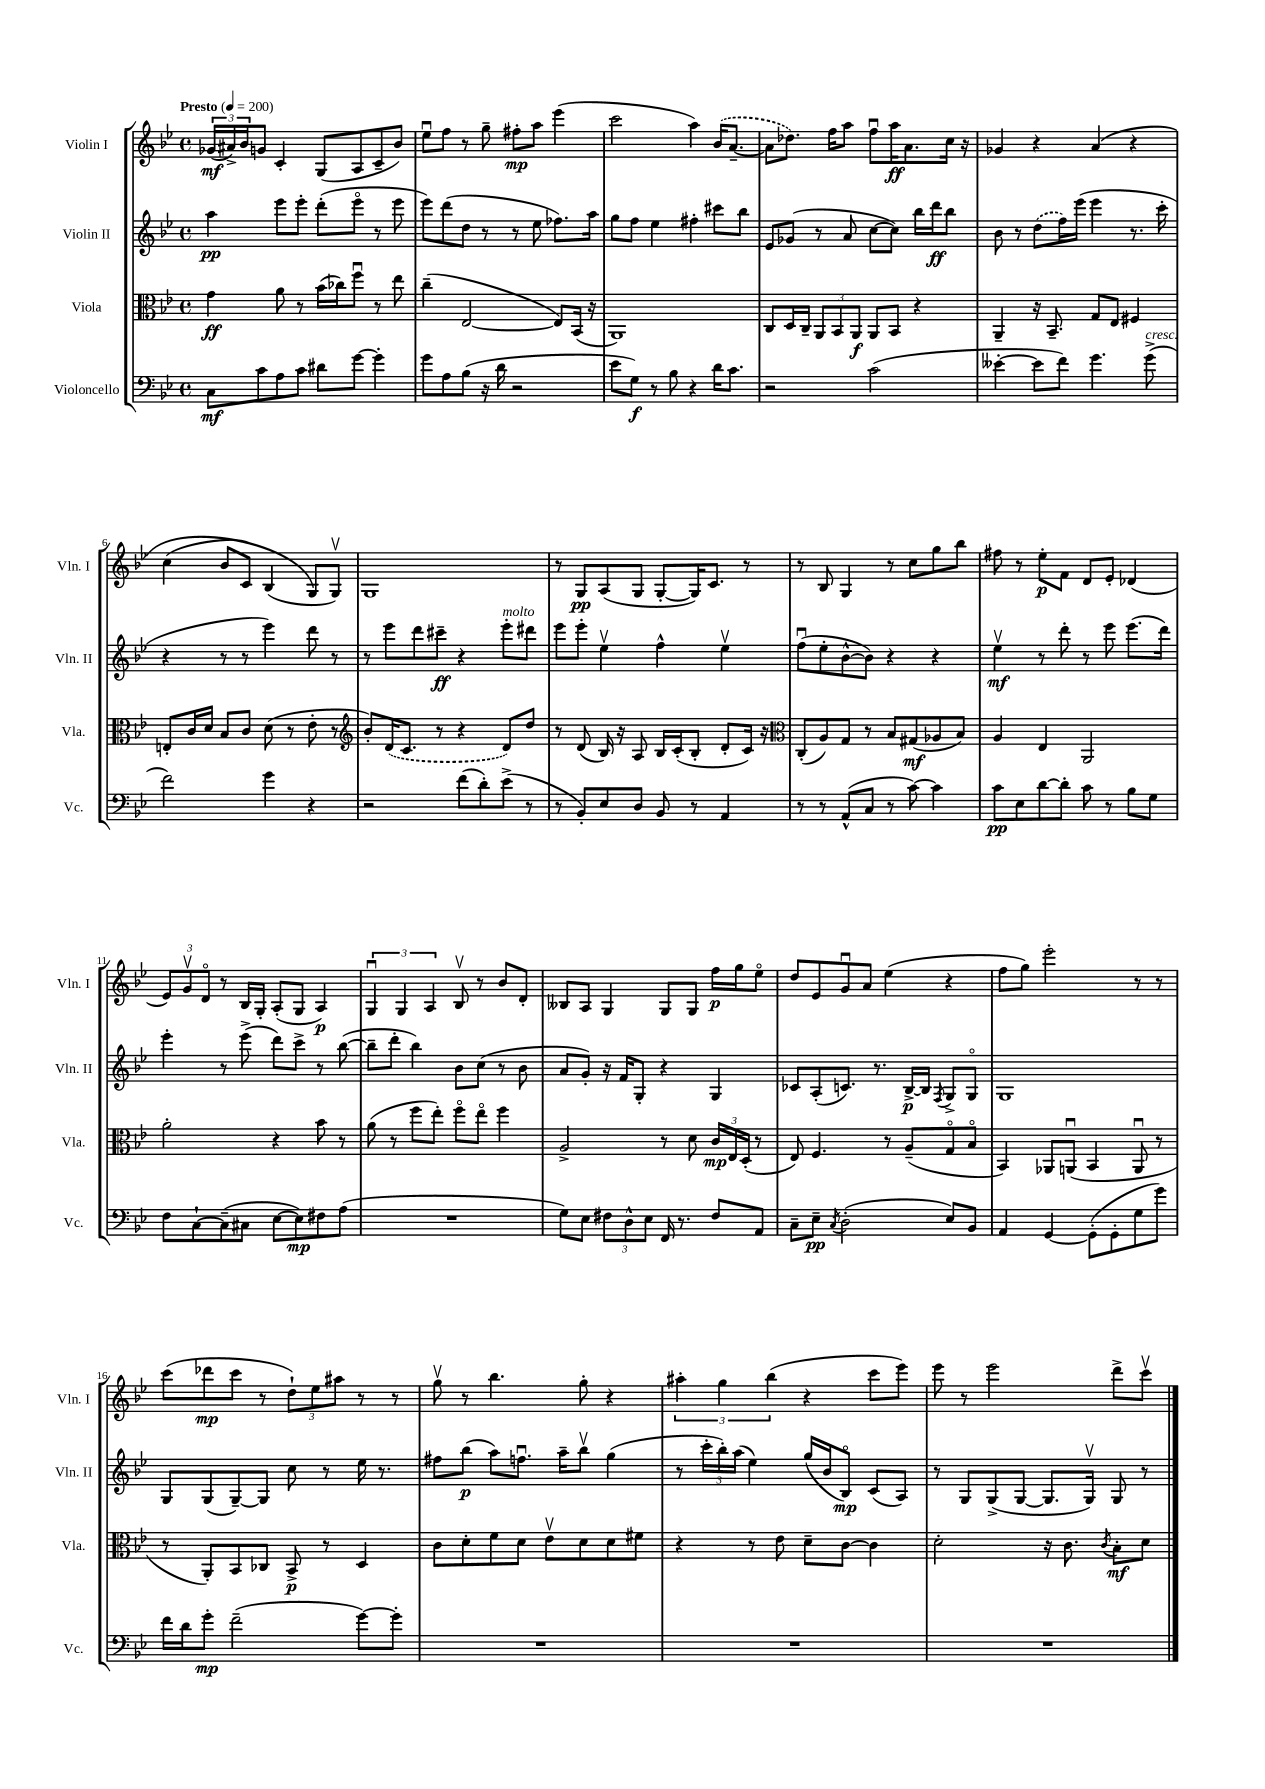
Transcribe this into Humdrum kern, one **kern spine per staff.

**kern	**kern	**kern	**kern
*staff4	*staff3	*staff2	*staff1
*clefF4	*clefC3	*clefG2	*clefG2
*k[b-e-]	*k[b-e-]	*k[b-e-]	*k[b-e-]
*M4/4	*M4/4	*M4/4	*M4/4
*met(c)	*met(c)	*met(c)	*met(c)
*MM200	*MM200	*MM200	*MM200
8C	4g	4aa	(24g-
.	.	.	24a#^)
.	.	.	24b-
8c	.	.	8g
8A	8a	8eee-	4c'
8c	8r	8eee-'	.
8d#	(16b-	(8ddd'	(8G
.	16cc-)	.	.
[8g	8ffu	8eee-o	8A
4g']	8r	8r	8c~
.	8ee-	8eee-	8b-)
=	=	=	=
8g	(4cc~	8eee-)	8ee-u
8A	.	(8ddd	8ff
(8B-	[2E-	8dd	8r
16r	.	8r	8gg~
16d	.	.	.
2r	.	8r	8ff#'
.	.	8ee-	8aa
.	8E-])	8.ff-)	(4eee-
.	(16BB-	.	.
.	16r	16aa	.
=	=	=	=
8e-	1AA)	8gg	2ccc
8G)	.	8ff	.
8r	.	4ee-	.
8B-	.	.	.
4r	.	4ff#'	4aa)
16d	.	8ccc#	(16b-
8.c	.	.	[8.a~
.	.	8bb-	.
=	=	=	=
2r	8C	8e-	8a]
.	16D	(8g-	8.dd-)
.	16C~	.	.
.	12AA	8r	.
.	.	.	16ff
.	12BB-	.	.
.	.	8a	8aa
.	12AA	.	.
(2c	8AA	[8cc	8ffu
.	8BB-	8cc])	16aa
.	.	.	8.a
.	4r	16bb-	.
.	.	16ddd	.
.	.	8bb-	16cc
.	.	.	16r
=	=	=	=
[4e--'	4AA~	8b-	4g-
.	.	8r	.
8e--]	16r	(8dd	4r
.	8.BB-~	.	.
8f)	.	16ff)	.
.	.	(16eee-	.
4.g	8G	4eee-	&(4a
.	8E-	.	.
.	4F#	8.r	4r
(8g^	.	.	.
.	.	16ccc'	.
=	=	=	=
2f)	8E'	4r	(4cc
.	16c	.	.
.	16d	.	.
.	8B-	8r	8b-
.	8c	8r	8c)
4g	(8d	4eee-)	(4B-
.	8r	.	.
4r	8e-'	8ddd	8G&)
.	8r	8r	8Gv)
=	=	=	=
*	*clefG2	*	*
2r	8b-')	8r	1G
.	(16d	8eee-	.
.	8.c	.	.
.	.	8ddd	.
.	8r	8ccc#~	.
(8f	4r	4r	.
8d')	.	.	.
(8e-^	8d)	8eee-'	.
8r	8dd	8ddd#	.
=	=	=	=
8r	8r	8eee-	8r
8BB-')	(8d	8eee-'	8G
8E-	16B-)	4ee-v	(8A
.	16r	.	.
8D	8A	.	8G
8BB-	16B-	4ff^^	[8G'
.	(16c'	.	.
8r	8B-'	.	16G])
.	.	.	8.c
4AA	8d'	4ee-v	.
.	16c)	.	8r
.	16r	.	.
=	=	=	=
*	*clefC3	*	*
8r	(8C'	(8ffu	8r
8r	8A)	8ee-'	8B-
(8AA^^	8G	[8b-^^	4G
8C	8r	8b-])	.
8r	8B-	4r	8r
[8c)	(8G#	.	8cc
4c]	8A-	4r	8gg
.	8B-)	.	8bb-
=	=	=	=
8c	4A	4ee-v	8ff#
8E-	.	.	8r
[8d	4E-	8r	8ee-'
8d']	.	8ddd'	8f
8c	2AA	8r	8d
8r	.	8eee-	8e-'
8B-	.	(8.eee-	(4d-
8G	.	.	.
.	.	16ddd)	.
=	=	=	=
8F	2a'	4eee-'	12e-)
.	.	.	12gv
[8C`	.	.	.
.	.	.	12do
(8C~]	.	8r	8r
8C#	.	(8eee-^	16B-
.	.	.	16G'
[8E-	4r	8ddd)	(8A'
8E-])	.	8ccc^	8G
8F#	8b-	8r	4A)
(8A	8r	([8bb-	.
=	=	=	=
1r	(8a	8bb-~]	6Gu
.	8r	8ddd'	.
.	.	.	6G
.	8ff	4bb-)	.
.	.	.	6A
.	8ee-')	.	.
.	8ffo	8b-	8B-v
.	8ee-o	(8cc	8r
.	4ff	8r	8b-
.	.	8b-	8d'
=	=	=	=
8G)	2A^	8a	8B--
8E-	.	8g')	8A
12F#	.	16r	4G
.	.	16f	.
12D^^	.	.	.
.	.	8G'	.
12E-	.	.	.
16FF	8r	4r	8G
8.r	.	.	.
.	8d	.	8G
8F#	24c	4G	16ff
.	24E-	.	.
.	.	.	16gg
.	(24D'	.	.
8AA	8r	.	8ee-o
=	=	=	=
8C~	8E-)	8c-	8dd
8E-~	4.F	(8A'	8e-
8qC	.	.	.
(2D'	.	8.c)	8gu
.	.	.	8a
.	.	8.r	.
.	8r	.	(4ee-
.	(8A~	[16B-^	.
.	.	16B-]	.
.	.	8qF	.
8E-)	8Go	8G^	4r
8BB-	8B-o	8Go	.
=	=	=	=
4AA	4BB-)	1G	8ff
.	.	.	8gg)
[4GG	8AA-	.	2eee-'
.	(8AAu	.	.
(8GG']	4BB-	.	.
8GG'	.	.	.
8G	8AAu	.	8r
8g)	8r	.	8r
=	=	=	=
16f	8r	8G	(8ccc
16d	.	.	.
8g'	8AA')	(8G	8ddd-
(2f~	8BB-	[8G~)	8ccc
.	8C-	8G]	8r
.	8BB-^	8cc	12dd`)
.	.	.	12ee-
.	8r	8r	.
.	.	.	12aa#
[8g)	4D	16ee-	8r
.	.	8.r	.
8g']	.	.	8r
=	=	=	=
1r	8c	8ff#	8ggv
.	8d'	(8bb-	8r
.	8f	8aa)	4.bb-
.	8d	8.ffu	.
.	8e-v	.	.
.	.	16aa~	.
.	8d	8bb-v	8gg'
.	8d	(4gg	4r
.	8f#	.	.
=	=	=	=
1r	4r	8r	6aa#'
.	.	24ccc'	.
.	.	24bb-')	6gg
.	.	(24aa	.
.	8r	4ee-)	.
.	.	.	(6bb-
.	8e-	.	.
.	8d~	(16gg	4r
.	.	16b-	.
.	[8c	8B-o)	.
.	4c]	(8c	8ccc
.	.	8A)	8eee-)
=	=	=	=
1r	2d'	8r	8eee-
.	.	8G	8r
.	.	(8G^	2eee-
.	.	[8G	.
.	16r	8.G]	.
.	8.c	.	.
.	.	16Gv)	.
.	8qc	.	.
.	8B-'	8G	8ddd^
.	8d	8r	8cccv
==	==	==	==
*-	*-	*-	*-
